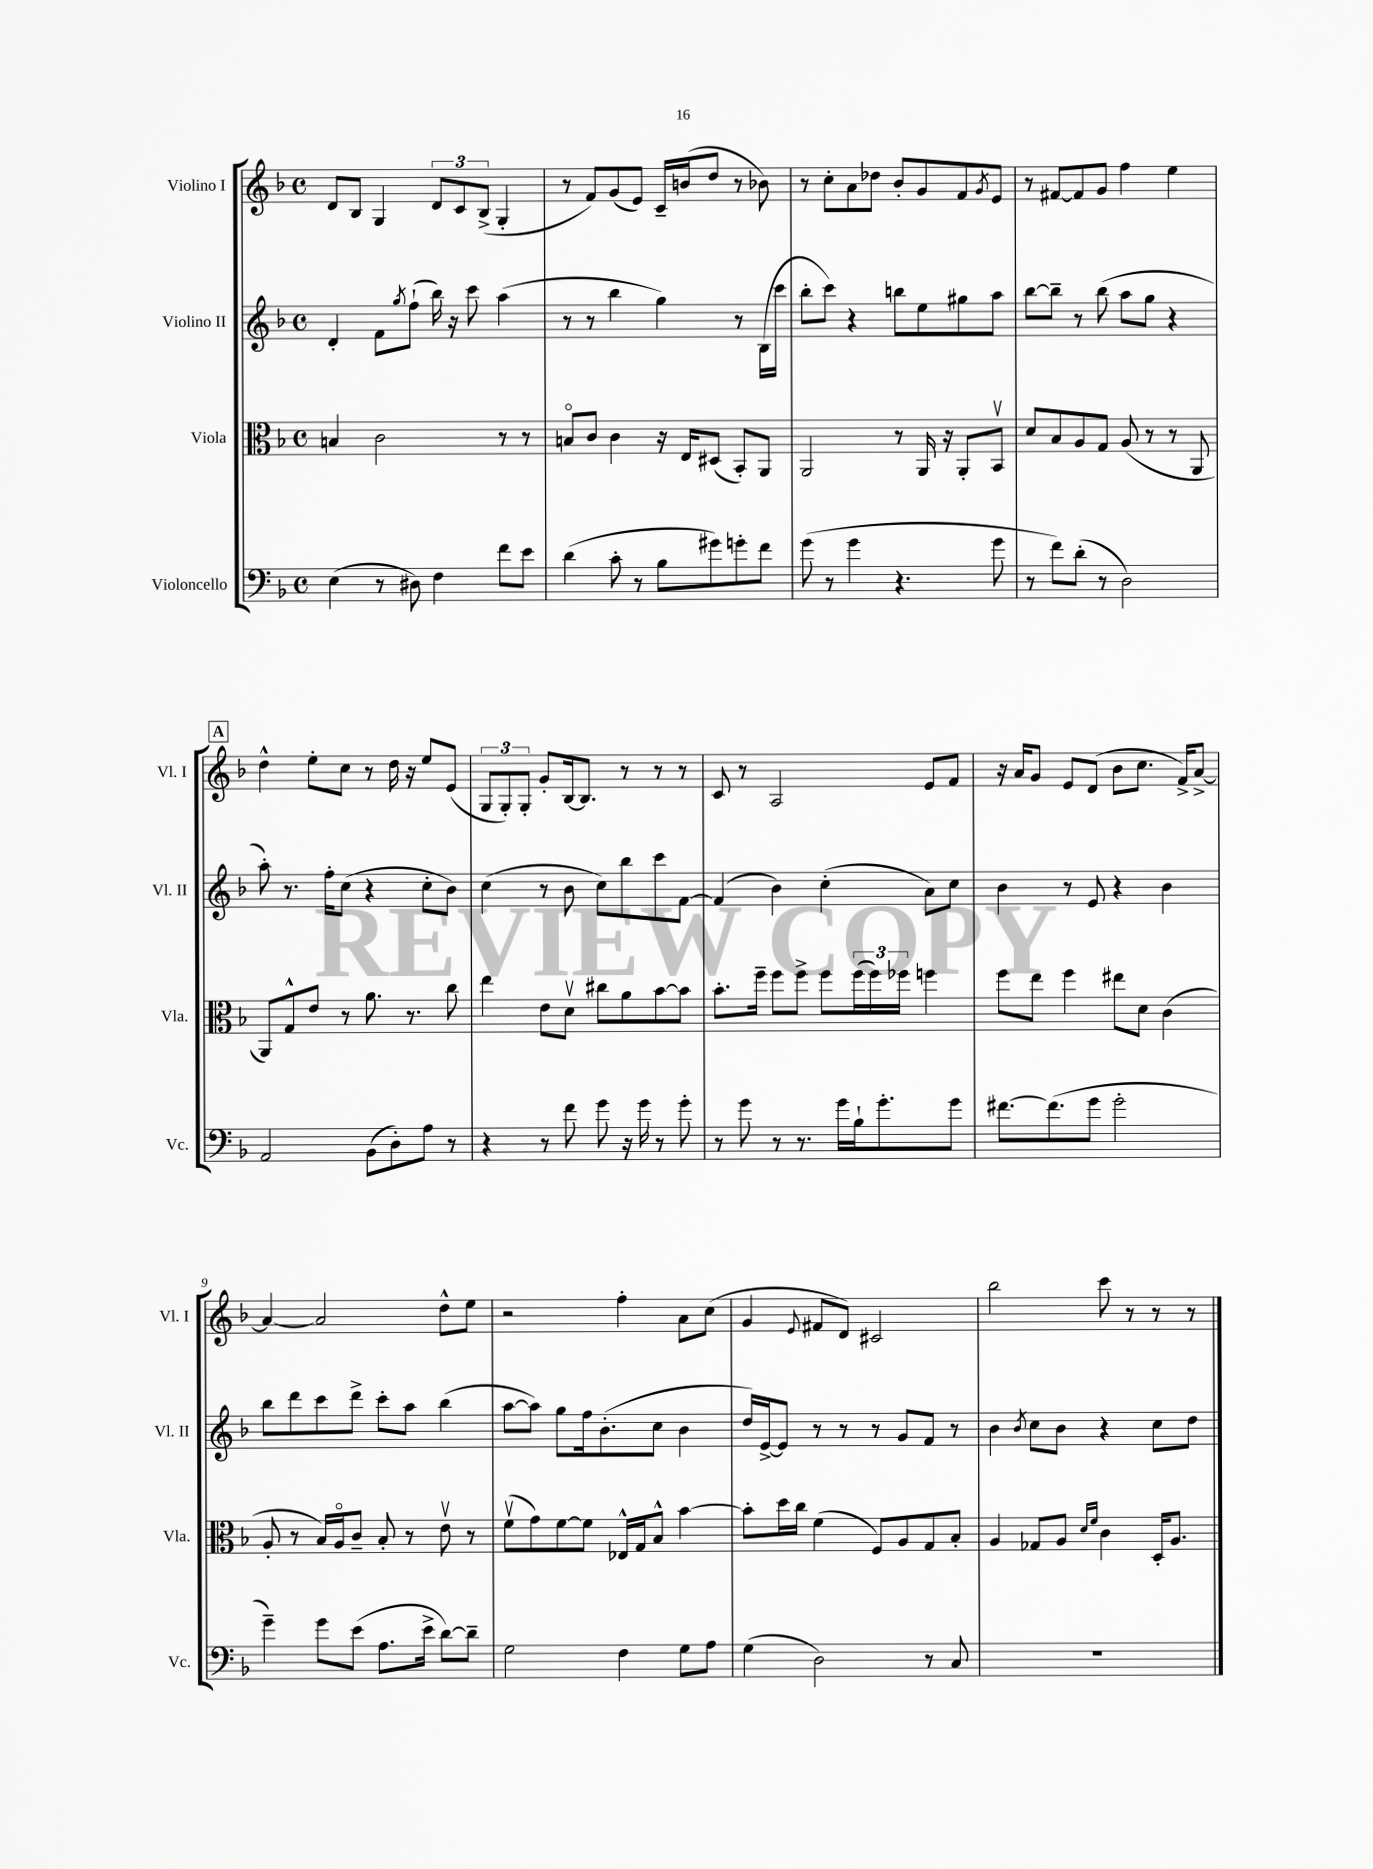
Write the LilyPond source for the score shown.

<<
\new StaffGroup <<
\new Staff = "s0" \with { instrumentName = "Violino I" shortInstrumentName = "Vl. I" } {
    \clef treble \key f \major \defaultTimeSignature \time 4/4
    d'8 bes8 g4 \tuplet 3/2 { d'8 c'8 bes8->( } g4-. |
    r8 f'8) g'8( e'8) c'16-- b'16( d''8 r8 bes'8) |
    r8 c''8-. a'8 des''8 bes'8-. g'8 f'8 \acciaccatura { g'8 } e'8 |
    r8 fis'8~ fis'8 g'8 f''4 e''4 |
    \mark \markup { \box "A" } d''4-^ e''8-. c''8 r8 d''16 r16 e''8 e'8( |
    \tuplet 3/2 { g8 g8-.) g8-. } g'8-. bes16~ bes8. r8 r8 r8 |
    c'8 r8 a2 e'8 f'8 |
    r16 a'16 g'8 e'8 d'8( bes'8 c''8. f'16->) a'8~-> |
    a'4~ a'2 d''8-^ e''8 |
    r2 f''4-. a'8 c''8( |
    g'4 \appoggiatura { e'8 } fis'8 d'8) cis'2 |
    bes''2 c'''8 r8 r8 r8 \bar "|." |
}
\new Staff = "s1" \with { instrumentName = "Violino II" shortInstrumentName = "Vl. II" } {
    \clef treble \key f \major \defaultTimeSignature \time 4/4
    d'4-. f'8 \acciaccatura { g''8 } f''8-!( bes''16) r16 c'''8 a''4( |
    r8 r8 bes''4 g''4) r8 bes16( c'''16 |
    bes''8-. c'''8) r4 b''8 e''8 gis''8 a''8 |
    bes''8~ bes''8-- r8 bes''8( a''8 g''8 r4 |
    \mark \markup { \box "A" } a''8-.) r8. f''16-. c''8( r4 c''8-. bes'8) |
    c''4( r8 bes'8 c''8) bes''8 c'''8 f'8~ |
    f'4( bes'4) c''4-.( a'8) c''8 |
    bes'4 r8 e'8 r4 bes'4 |
    bes''8 d'''8 c'''8 d'''8-> c'''8-. a''8 bes''4( |
    a''8~ a''8) g''8 f''16 bes'8.-.( c''8 bes'4 |
    d''16) e'16~-> e'8 r8 r8 r8 g'8 f'8 r8 |
    bes'4 \acciaccatura { bes'8 } c''8 bes'8 r4 c''8 d''8 \bar "|." |
}
\new Staff = "s2" \with { instrumentName = "Viola" shortInstrumentName = "Vla." } {
    \clef alto \key f \major \defaultTimeSignature \time 4/4
    b4 c'2 r8 r8 |
    b8\flageolet c'8 c'4 r16 e16 dis8( bes,8-.) a,8 |
    a,2 r8 a,16 r16 a,8-. bes,8\upbow |
    d'8 bes8 a8 g8 a8( r8 r8 a,8 |
    \mark \markup { \box "A" } a,8) g8-^ e'8 r8 a'8. r8. c''8 |
    e''4 e'8 d'8\upbow cis''8 a'8 bes'8~ bes'8 |
    bes'8.-. f''16-- f''8 f''8-> f''8 \tuplet 3/2 { f''16( f''16) fes''16 } f''4 |
    f''8 e''8 f''4 eis''8 d'8 c'4( |
    a8-. r8 bes16) a16\flageolet c'8-- bes8-. r8 e'8\upbow r8 |
    f'8\upbow( g'8) f'8~ f'8 ees16-^ g16 bes8-^ bes'4~ |
    bes'8-. d''16 c''16 f'4( f8) a8 g8 bes8-. |
    a4 ges8 a8 \grace { d'16 f'16 } c'4 d16-. a8. \bar "|." |
}
\new Staff = "s3" \with { instrumentName = "Violoncello" shortInstrumentName = "Vc." } {
    \clef bass \key f \major \defaultTimeSignature \time 4/4
    e4( r8 dis8) f4 f'8 e'8 |
    d'4( c'8-. r8 bes8 gis'8) g'8-. f'8 |
    g'8( r8 g'4 r4. g'8 |
    r8 f'8) d'8-.( r8 d2) |
    \mark \markup { \box "A" } a,2 bes,8( d8-.) a8 r8 |
    r4 r8 f'8 g'8 r16 g'16 r8 g'8-. |
    r8 g'8 r8 r8. g'16 bes16-! g'8.-. g'8 |
    fis'8.~ fis'8.( g'8 g'2-. |
    g'4--) g'8 e'8( a8. e'16-> d'8~) d'8-- |
    g2 f4 g8 a8 |
    g4( d2) r8 c8 |
    R1 \bar "|." |
}
>>
>>
